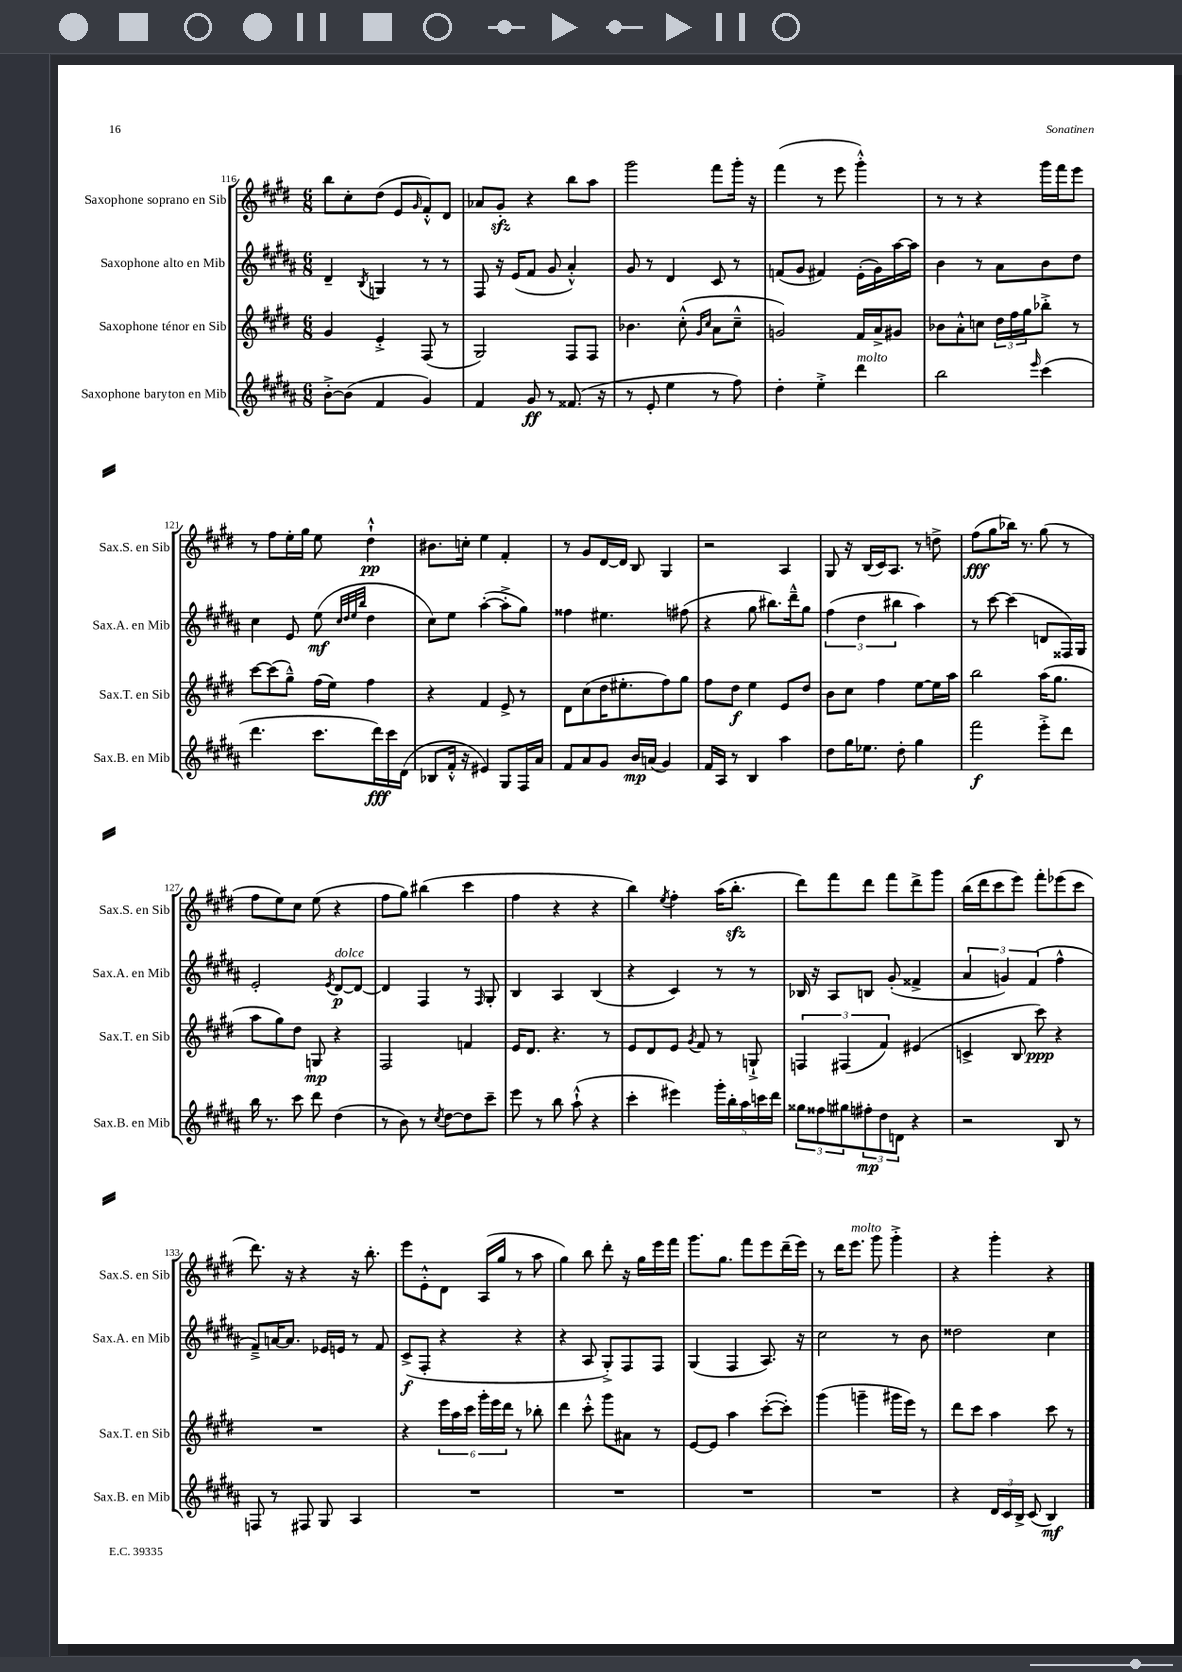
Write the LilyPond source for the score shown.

<<
\new StaffGroup <<
\new Staff = "s0" \with { instrumentName = "Saxophone soprano en Sib" shortInstrumentName = "Sax.S. en Sib" } {
    \clef treble \key e \major \numericTimeSignature \time 6/8
    b''8 cis''8-. dis''8( e'8 \grace { gis'16 } fis'8-.-^) dis'8 |
    aes'8 gis'8-.\sfz r4 b''8 a''8 |
    gis'''2 fis'''8 gis'''16-. r16 |
    fis'''4( r8 e'''8 gis'''4-.-^) |
    r8 r8 r4 gis'''16 fis'''16 e'''8 |
    r8 fis''8 e''16-. gis''16 e''8 dis''4-!-^\pp |
    bis'8. c''16-. e''4 fis'4-. |
    r8 gis'8 dis'16~ dis'16 b8 gis4 |
    r2 a4 |
    gis8 r16 b16( cis'16) a8. r8 d''8-> |
    fis''8\fff( gis''8 bes''16) r8. gis''8( r8 |
    fis''8 e''8) cis''8 e''8( r4 |
    fis''8 gis''8) bis''4( cis'''4 |
    fis''4 r4 r4 |
    b''4) \acciaccatura { e''8 } fis''4-. a''16( b''8.-.\sfz |
    dis'''8) fis'''8 dis'''8 fis'''8 dis'''8-> gis'''8 |
    b''16( dis'''16 cis'''8 e'''8) fis'''8-. ees'''8( cis'''8 |
    dis'''8.) r16 r4 r16 b''8.-. |
    e'''8 e'8-.-^ dis'8 a16( gis''16 r8 a''8 |
    gis''4) b''8 dis'''8-. r16 gis''16 e'''16 fis'''16 |
    gis'''8. gis''8. fis'''8 e'''8 dis'''16--( e'''16) |
    r8 dis'''16 e'''8.^\markup { \italic "molto" } gis'''8 gis'''4-.-> |
    r4 gis'''4-. r4 \bar "|." |
}
\new Staff = "s1" \with { instrumentName = "Saxophone alto en Mib" shortInstrumentName = "Sax.A. en Mib" } {
    \clef treble \key b \major \numericTimeSignature \time 6/8
    dis'4-- \acciaccatura { b8 } g4 r8 r8 |
    fis8 r16 e'16( fis'8 gis'8 ais'4-.-^) |
    gis'8 r8 dis'4 cis'8 r8 |
    f'8( gis'8 fis'4) e'16-.( gis'16) ais''16~ ais''16 |
    b'4 r8 ais'8 b'8 dis''8 |
    cis''4 e'8 e''8\mf( \grace { cis''32 dis''32 e''32 b''32 } dis''4 |
    cis''8) e''8 ais''4~-.( ais''8-.-> gis''8) |
    fisis''4 eis''4. fis''8( |
    r4 gis''8 bis''8.) dis'''16---^ gis''8 |
    \tuplet 3/2 { fis''4( dis''4 bis''4 } ais''4) |
    r8 cis'''8~ cis'''4( d'8 fisis16) gis16 |
    e'2-. \acciaccatura { e'8 } dis'8~\p^\markup { \italic "dolce" } dis'8~ |
    dis'4 fis4 r8 \grace { fis16 } gis8-. |
    b4 ais4 b4( |
    r4 cis'4) r8 r8 |
    bes16 r16 ais8 b8 gis'8-.( fisis'4-> |
    \tuplet 3/2 { ais'4 g'4) fis'4( } fis''4-^ |
    fis'8--->) a'16~ a'8. ees'16 e'16 r8 fis'8 |
    cis'8->\f( fis8-. r4 r4 |
    r4 ais8 gis8-.->) fis8 fis8 |
    gis4( fis4 ais8.) r16 |
    cis''2 r8 b'8 |
    disis''2 cis''4 \bar "|." |
}
\new Staff = "s2" \with { instrumentName = "Saxophone ténor en Sib" shortInstrumentName = "Sax.T. en Sib" } {
    \clef treble \key e \major \numericTimeSignature \time 6/8
    gis'4 e'4-.-> fis8( r8 |
    gis2) fis8 fis8 |
    bes'4. cis''8-.-^( \grace { gis'16 cis''16 } a'8 cis''8---^ |
    g'2) fis'16 a'16-> gis'8 |
    bes'8 a'8-.-^ c''8 \tuplet 3/2 { dis''16 fis''16 gis''16 } bes''8-.-> r8 |
    cis'''8~ cis'''8( gis''8---^) fis''16( e''16) fis''4 |
    r4 fis'4 e'8-> r8 |
    dis'8 cis''8( dis''16 eis''8.-. fis''8) gis''8 |
    fis''8 dis''8\f e''4 e'8 dis''8 |
    b'8 cis''8 fis''4 e''8~ e''16 a''16 |
    b''2 a''16( gis''8. |
    a''8 gis''8) dis''8 g8\mp r4 |
    fis2 f'4 |
    e'16 dis'8. r4. r8 |
    e'8 dis'8 e'8 \acciaccatura { gis'8 } fis'8 r8 g8-!-> |
    \tuplet 3/2 { f4 fis4( fis'4) } eis'4( |
    c'4-> b8 cis'''8\ppp) r4 |
    R2. |
    r4 \tuplet 6/4 { e'''16 a''16 cis'''16 gis'''16-. e'''16 dis'''16 } r8 bes''8-. |
    dis'''4 cis'''8-.-^ gis'''8 ais'8 r8 |
    e'8~ e'8 a''4 cis'''8~-.( cis'''8-.) |
    gis'''4( g'''4-- gis'''16 e'''16) r8 |
    dis'''8 cis'''8 a''4 cis'''8 r8 \bar "|." |
}
\new Staff = "s3" \with { instrumentName = "Saxophone baryton en Mib" shortInstrumentName = "Sax.B. en Mib" } {
    \clef treble \key b \major \numericTimeSignature \time 6/8
    b'8~-.-> b'8( fis'4 gis'4) |
    fis'4 gis'8\ff r8 fisis'8.( r16 |
    r8 e'8-. e''4 r8 fis''8) |
    dis''4-. e''4-.-> dis'''4^\markup { \italic "molto" } |
    b''2 \grace { e'''16 } cis'''4( |
    dis'''4. cis'''8. dis'''16\fff) cis'''16 dis'16( |
    bes8 fis'16-.-^ r16 eis'4) gis8 fis16 ais'16 |
    fis'8 ais'8 gis'8 b'16\mp a'16( gis'4) |
    fis'16 ais16 r8 b4 ais''4 |
    dis''8 gis''16 ees''8. dis''8-. gis''4 |
    fis'''2\f e'''8-.-> dis'''8 |
    b''16 r8. cis'''8 dis'''8 dis''4( |
    r8 b'8) r8 \acciaccatura { cis''8 } dis''8~ dis''8 cis'''8-- |
    e'''8 r8 b''8 ais''8-!-^( r4 |
    cis'''4-. eis'''4) \tuplet 5/4 { gis'''16-. b''16-. ais''16 c'''16 dis'''16 } |
    \tuplet 3/2 { gisis''8 fisis''8 gis''8 } \tuplet 3/2 { fis''8-.\mp dis''8 d'8 } r4 |
    r2 b8 r8 |
    f8 r8 fis8 gis8 ais4 |
    R2. |
    R2. |
    R2. |
    R2. |
    r4 \tuplet 3/2 { dis'16 cis'16 b16-> } cis'8( b4\mf) \bar "|." |
}
>>
>>
\layout { \context { \Score currentBarNumber = #116 } }
